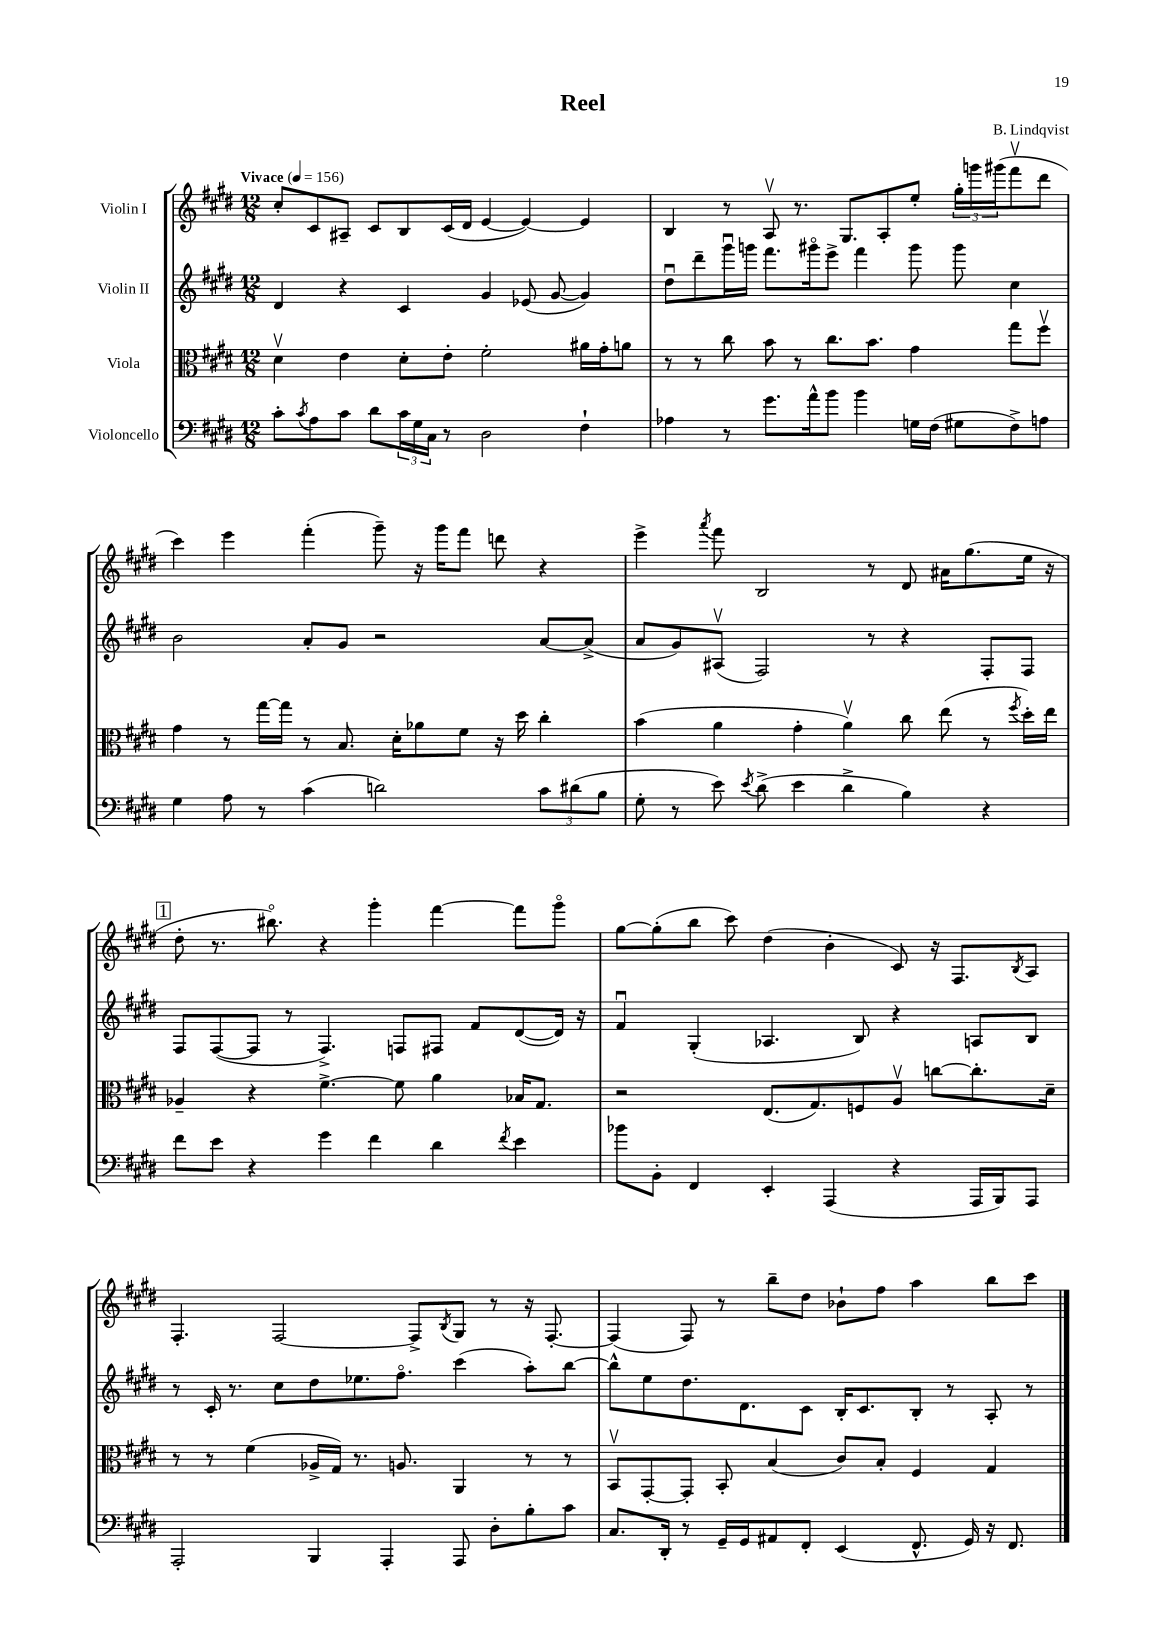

**kern	**kern	**kern	**kern
*staff4	*staff3	*staff2	*staff1
*clefF4	*clefC3	*clefG2	*clefG2
*k[f#c#g#d#]	*k[f#c#g#d#]	*k[f#c#g#d#]	*k[f#c#g#d#]
*M12/8	*M12/8	*M12/8	*M12/8
*MM156	*MM156	*MM156	*MM156
8c#'	4d#v	4d#	8cc#'
8qc#	.	.	.
8A	.	.	8c#
8c#	4e	4r	8A#~
8d#	.	.	8c#
24c#	8d#'	4c#	8B
24G#	.	.	.
24C#	.	.	.
8r	8e'	.	(16c#
.	.	.	16d#
2D#	2f#'	4g#	[4e
.	.	(8e-	4e_)
.	.	[8g#	.
4F#`	16a#	4g#])	4e]
.	16g#'	.	.
.	8a	.	.
=	=	=	=
4A-	8r	8dd#u	4B
.	8r	8ddd#~	.
8r	8cc#	16ggg#u	8r
.	.	16ggg	.
8.g#	8b	8.fff#	8Av
.	8r	.	8.r
16a^^	.	16ggg#o	.
8b	8.cc#	8eee^	.
.	.	.	8.G#
4b	.	4fff#	.
.	8.b	.	.
.	.	.	8A'
16G	4g#	8ggg#	8ee'
(16F#	.	.	.
8G#	.	8ggg#	24gg#'
.	.	.	24ggg
.	.	.	(24ggg#
8F#^)	8gg#	4cc#	8fff#v
8A	8ff#v	.	8ddd#
=	=	=	=
4G#	4g#	2b	4ccc#)
8A	8r	.	4eee
8r	[16gg#	.	.
.	16gg#]	.	.
(4c#	8r	8a'	(4fff#'
.	8.B	8g#	.
2d)	.	2r	8ggg#~)
.	16d#'	.	.
.	8a-	.	16r
.	.	.	16ggg#
.	8f#	.	8fff#
.	16r	.	8ddd
.	16dd#	.	.
12c#	4cc#'	[8a	4r
(12d#	.	.	.
.	.	(8a^]	.
12B	.	.	.
=	=	=	=
8G#'	(4b	8a	4eee^
8r	.	8g#)	.
.	.	.	8qaaa
8e)	4a	(8A#v	8fff#
8qe	.	.	.
(8d#^	.	2F#)	2B
4e	4g#'	.	.
4d#^	4av)	.	.
.	.	8r	8r
4B)	8cc#	4r	8d#
.	(8ee	.	16a#
.	.	.	(8.gg#
4r	8r	8F#'	.
.	8qff#	.	.
.	16dd#')	8F#	16ee
.	16ee	.	16r
=	=	=	=
8f#	4A-~	8F#	8dd#'
8e	.	([8F#	8.r
4r	4r	8F#]	.
.	.	.	8.bb#o)
.	.	8r	.
4g#	[4.f#^	4.F#^)	4r
4f#	.	.	4ggg#'
.	8f#]	8F	.
4d#	4a	8F#	[4fff#
.	.	8f#	.
8qf#	.	.	.
4e	16B-	([8d#	8fff#]
.	8.G#	.	.
.	.	16d#])	8ggg#o
.	.	16r	.
=	=	=	=
8b-	2r	4f#u	[8gg#
8BB'	.	.	(8gg#']
4FF#	.	(4G#'	8bb
.	.	.	8ccc#)
4EE'	(8.E	4.A-	(4dd#
.	8.G#)	.	.
(4AAA	.	.	4b'
.	8F	8B)	.
4r	8Av	4r	8c#)
.	[8cc	.	16r
.	.	.	8.F#
16AAA	8.cc']	8A	.
16BBB)	.	.	.
.	.	.	8qB
8AAA	.	8B	8A
.	16d#~	.	.
=	=	=	=
2AAA'	8r	8r	4.F#'
.	8r	16c#'	.
.	.	8.r	.
.	(4f#	.	.
.	.	8cc#	[2F#
4BBB	16A-^	8dd#	.
.	16G#)	.	.
.	8.r	8.ee-	.
4AAA'	.	.	.
.	8.A	8.ff#o	.
.	.	.	8F#^]
.	.	.	8qB
8AAA	4AA	(4ccc#	8G#
8D#'	.	.	8r
8B'	8r	8aa')	16r
.	.	.	[8.F#'
8c#	8r	[8bb	.
=	=	=	=
8.C#	8BBv	8bb^^]	(4F#]
.	[8GG#'	8ee	.
16DD#'	.	.	.
8r	8GG#']	8.dd#	8F#)
16GG#~	8BB'	.	8r
16GG#	.	8.d#	.
8AA#	(4B	.	8bb~
8FF#'	.	8c#	8dd#
(4EE	8c#)	16B'	8b-`
.	.	8.c#	.
.	8B'	.	8ff#
8.FF#^^	4F#	8B'	4aa
.	.	8r	.
16GG#)	.	.	.
16r	4G#	8A'	8bb
8.FF#	.	.	.
.	.	8r	8ccc#
==	==	==	==
*-	*-	*-	*-
